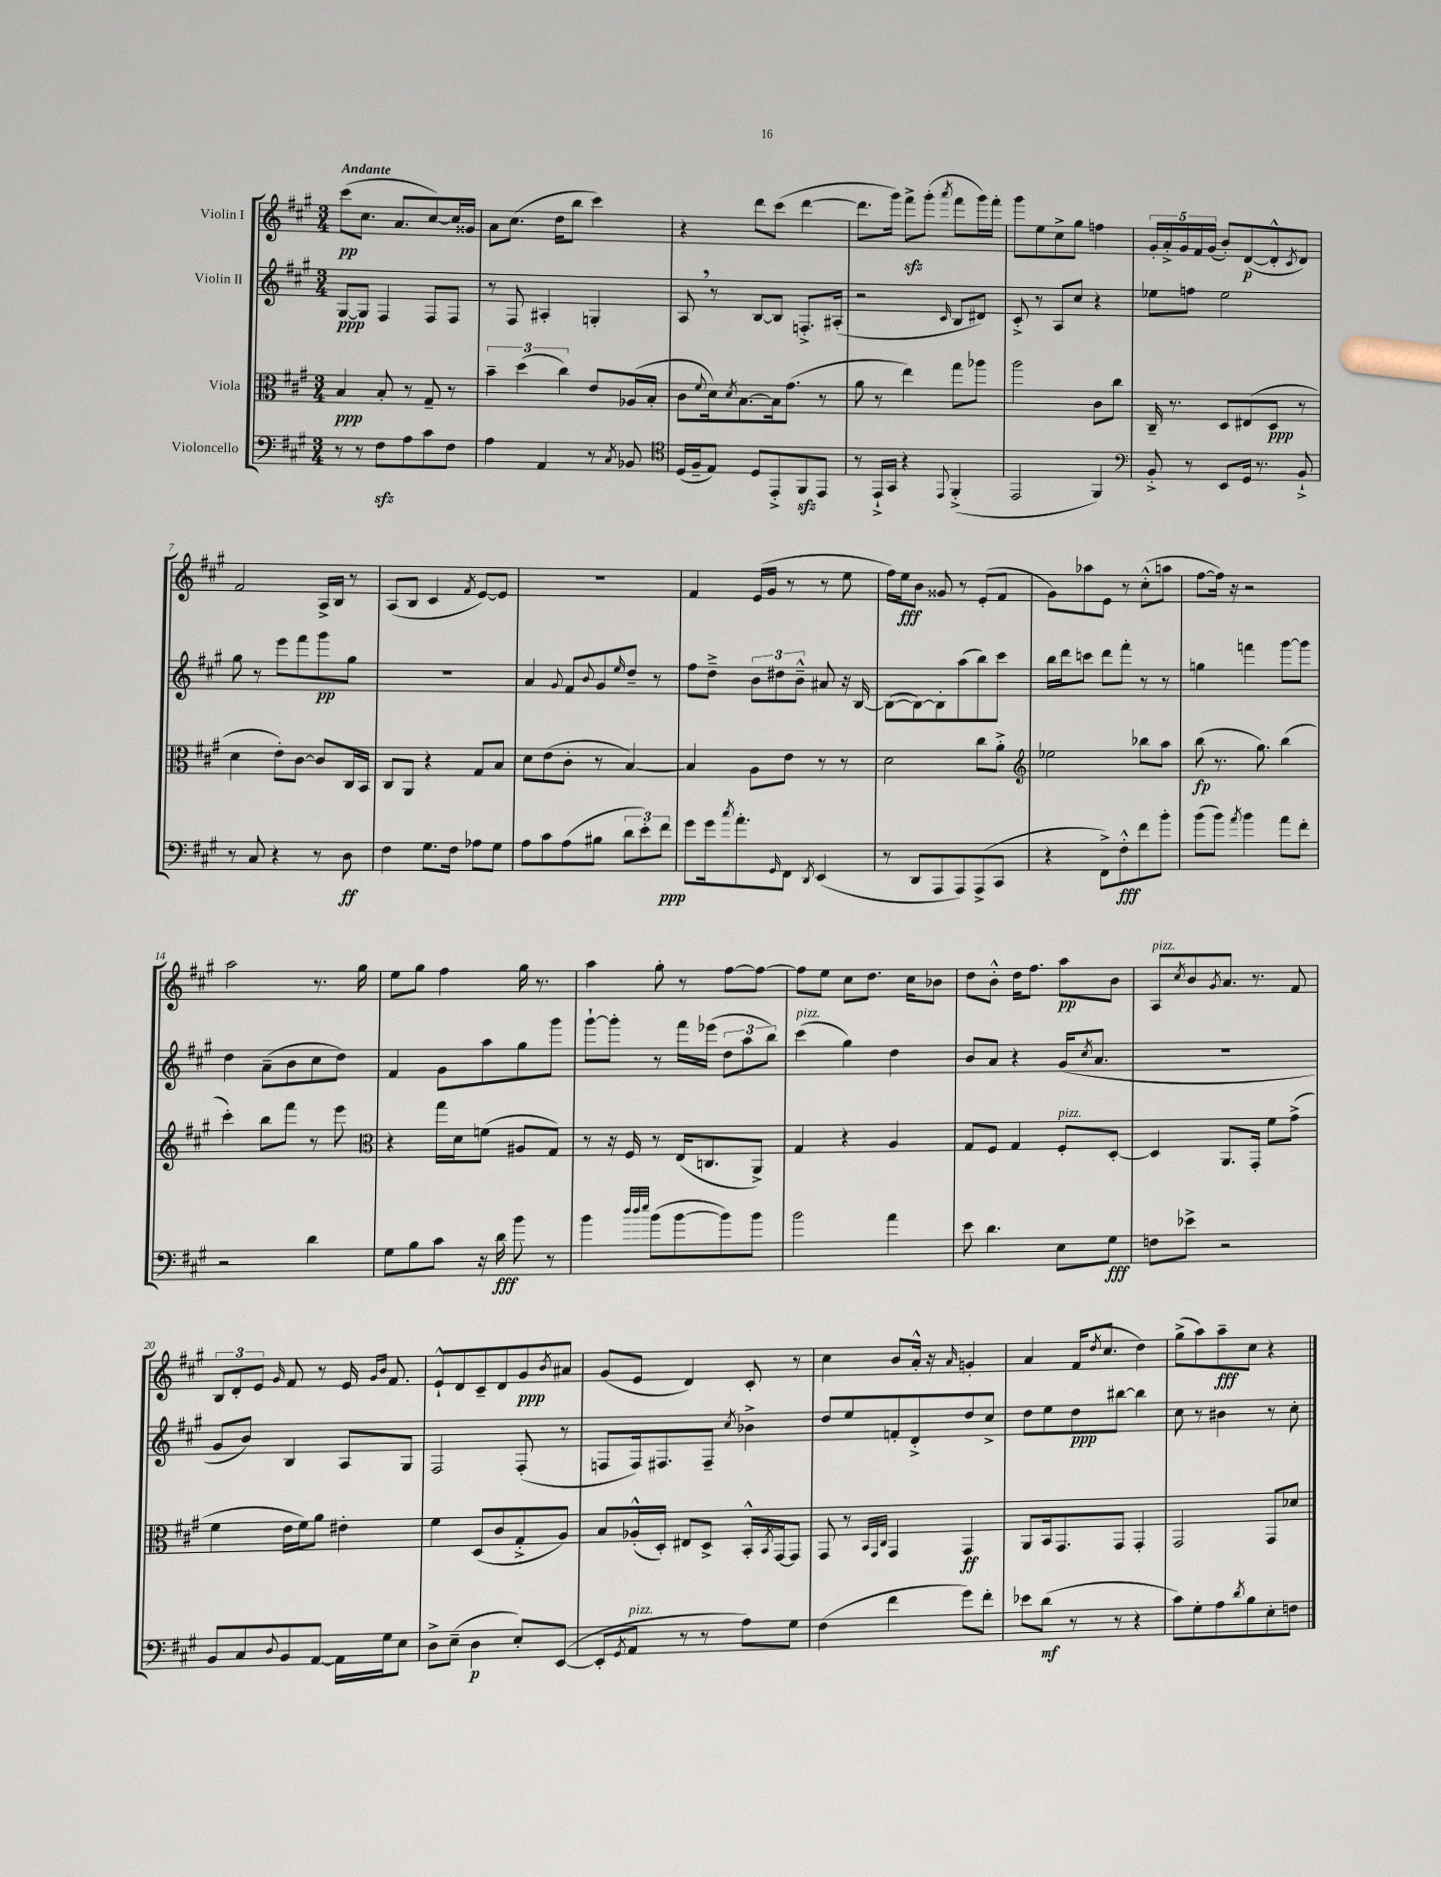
<<
\new StaffGroup <<
\new Staff = "s0" \with { instrumentName = "Violin I" } {
    \clef treble \key a \major \numericTimeSignature \time 3/4 \tempo "Andante"
    cis'''8\pp( cis''8. a'8. cis''8~) cis''16 gisis'16 |
    a'8 cis''8.( d''16 b''8 cis'''4) |
    r4 d'''8 cis'''8( d'''4~ |
    d'''8. gis'''16) fis'''8->\sfz gis'''8-.( \acciaccatura { a'''8 } fis'''8 gis'''16) fis'''16-. |
    gis'''8 e''8 cis''8-> gis''8 f''4 |
    \tuplet 5/4 { gis'16-. a'16-.-> gis'16 fis'16 gis'16( } b'8-.) d'8~\p( d'8-.-^ \acciaccatura { cis'8 } d'8) |
    fis'2 a16-> b16 r8 |
    a8( b8 cis'4 \acciaccatura { fis'8 } e'8~) e'8 |
    R2. |
    fis'4 e'16( gis'16 r8 r8 e''8 |
    fis''16) e''16\fff b'8 gisis'8 r8 e'8-.( fis'8 |
    gis'8) aes''8 e'8 r8 cis''8-.-^( a''8 |
    fis''8~ fis''16) r16 r2 |
    a''2 r8. gis''16 |
    e''8 gis''8 fis''4 gis''16 r8. |
    a''4 gis''8-. r8 fis''8~ fis''8~ |
    fis''8 e''8 cis''8 d''8. cis''16 bes'8 |
    d''8 b'8-.-^ d''16 fis''8. a''8\pp b'8 |
    a8^\markup { \italic "pizz." } \acciaccatura { cis''8 } b'8 \acciaccatura { gis'8 } a'8. r8. fis'8 |
    \tuplet 3/2 { b8 d'8-. e'8 } \grace { gis'16 } fis'8 r8 e'16 \grace { gis'16 b'16 } fis'8. |
    e'8-!-^ d'8 cis'8-- d'8 gis'8\ppp \acciaccatura { b'8 } ais'8 |
    gis'8( e'8 d'4) cis'8-. r8 |
    cis''4 b'8 a'16-.-^ r16 \grace { a'16 } g'4-. |
    a'4 fis'16( \acciaccatura { d''8 } cis''8. d''4) |
    gis''8->( a''8) a''8--\fff cis''8 r4 \bar "|." |
}
\new Staff = "s1" \with { instrumentName = "Violin II" } {
    \clef treble \key a \major \numericTimeSignature \time 3/4
    gis8~\ppp gis8 fis4 fis8 fis8 |
    r8 fis8 ais4-. g4-. |
    a8 \breathe r8 b8~ b8 f8.-.-> ais16-.( |
    r2 \grace { cis'16 } b8 dis'8) |
    cis'8-.-> r8 a8 cis''8 r4 |
    ees''8 f''8 ees''2 |
    gis''8 r8 e'''8 fis'''8 gis'''8\pp gis''8 |
    R2. |
    a'4 \appoggiatura { gis'8 } fis'8 \appoggiatura { b'8 } gis'8 \grace { e''16 } d''8-- r8 |
    fis''8 d''8---> \tuplet 3/2 { b'8 dis''8 b'8---^ } ais'8 r16 b16~ |
    b8~( b8~) b8-. a''8( b''8) cis'''8 |
    b''16 d'''16 c'''8 d'''8 fis'''8-. r8 r8 |
    g''4 f'''4 gis'''8~ gis'''8 |
    d''4 a'8--( b'8 cis''8 d''8) |
    fis'4 gis'8 a''8 gis''8 gis'''8 |
    gis'''8~-! gis'''8-. r8 fis'''16 ees'''16( \tuplet 3/2 { d''8 a''8 b''8) } |
    cis'''4^\markup { \italic "pizz." }( gis''4) d''4 |
    b'8 a'8 r4 gis'16( \acciaccatura { cis''8 } a'8. |
    R2. |
    gis'8 b'8) b4 a8 gis8 |
    fis2 fis8-.( r8 |
    f8 f16) fis8. fis8-- \acciaccatura { cis''8 } bes'4-> |
    d''8 e''8 f'8-. d'8-.-> d''8 cis''8-> |
    d''8 e''8 d''8\ppp bis''8~ bis''4 |
    cis''8 r8 bis'4 r8 cis''8-. \bar "|." |
}
\new Staff = "s2" \with { instrumentName = "Viola" } {
    \clef alto \key a \major \numericTimeSignature \time 3/4
    b4\ppp b8-. r8 gis8-- r8 |
    \tuplet 3/2 { b'4-- d''4( cis''4) } e'8 aes16( b16-. |
    cis'8 \appoggiatura { fis'8 } d'16) \acciaccatura { d'8 } b8.~ b16 gis'8.( r8 |
    a'8 r8 e''4) gis''8 aes''8 |
    a''2 cis'8 cis''8 |
    cis16-- r8. d8 eis8( d8\ppp r8 |
    d'4 e'8-.) cis'8~ cis'8 cis16 b,16 |
    cis8 a,8 r4 gis8 b8 |
    d'8 e'8( cis'8-. r8 b4~) |
    b4 a8 e'8 r8 r8 |
    d'2 cis''8 a'8-.-> |
    \clef treble ees''2 bes''8 a''8 |
    b''8\fp( r8. gis''8.) b''4( |
    cis'''4-.) b''8 fis'''8 r8 e'''8 |
    \clef alto r4 gis''16 d'16 f'8( ais8 gis8) |
    r8 r16 fis16 r8 e16( c8. a,8->) |
    gis4 r4 a4 |
    gis8 fis8 gis4 fis8-.^\markup { \italic "pizz." } d8~-. |
    d4 a,8. gis,16-. fis'8 gis'8->( |
    fis'4 e'16 fis'16) a'8 eis'4-. |
    fis'4 d8( cis'8 gis8-.-> a8) |
    b8 aes16-.-^( d16-.) eis8 d8-> b,16-.-^ \acciaccatura { b,8 } gis,16~ gis,8 |
    gis,8 r8 \grace { b,32 gis,32 cis32 } gis,4 gis,4\ff |
    a,8 b,16 gis,8. gis,8 gis,4-. |
    gis,2 gis,8 des'8 \bar "|." |
}
\new Staff = "s3" \with { instrumentName = "Violoncello" } {
    \clef bass \key a \major \numericTimeSignature \time 3/4
    r8 r8 fis8\sfz a8 cis'8 fis8 |
    a4 a,4 r8 \acciaccatura { cis8 } bes,8 |
    \clef tenor d16( fis16-- e8) d8 e,8-.-> fis,8\sfz e,8 |
    r8 e,16-!-> gis,16 r4 \appoggiatura { e,8 } fis,4-.->( |
    e,2 fis,4) |
    \clef bass b,8-.-> r8 e,8 gis,16 r8. b,8-!-> |
    r8 cis8 r4 r8 d8\ff |
    fis4 gis8. fis16 aes8 gis8 |
    a8 cis'8 a8( bis8 \tuplet 3/2 { d'8 e'8-.) fis'8\ppp } |
    gis'8 gis'16 \acciaccatura { cis''8 } a'8.-. \grace { gis,16 } fis,8 \acciaccatura { d,8 } e,4( |
    r8 d,8 a,,8 a,,8) a,,8->( cis,8 |
    r4 fis,8->) fis8-.-^\fff fis'8 b'8-. |
    b'8( b'8) \acciaccatura { a'8 } b'4 a'8 fis'8-. |
    r2 d'4 |
    gis8 b8 cis'8 r16 d'16\fff b'8 r8 |
    b'4 \grace { d''32 d''32 e''32 } b'8( b'8~ b'8) b'8 |
    b'2 a'4 |
    e'8 d'4. e8 gis8\fff |
    f8 ees'8-> r2 |
    b,8 cis8 \appoggiatura { d8 } b,8 a,8~ a,16 gis16 e8 |
    d8-> e8--( d4\p e8-.) e,8~( |
    e,8-. \acciaccatura { gis,8 } a,8^\markup { \italic "pizz." } r8 r8 a8) gis8 |
    fis4( fis'4 gis'8) fis'8-. |
    ees'8 d'8\mf( r8 r8 r4 |
    cis'8) gis8-. a8 \acciaccatura { d'8 } b8 e8-. f8 \bar "|." |
}
>>
>>
